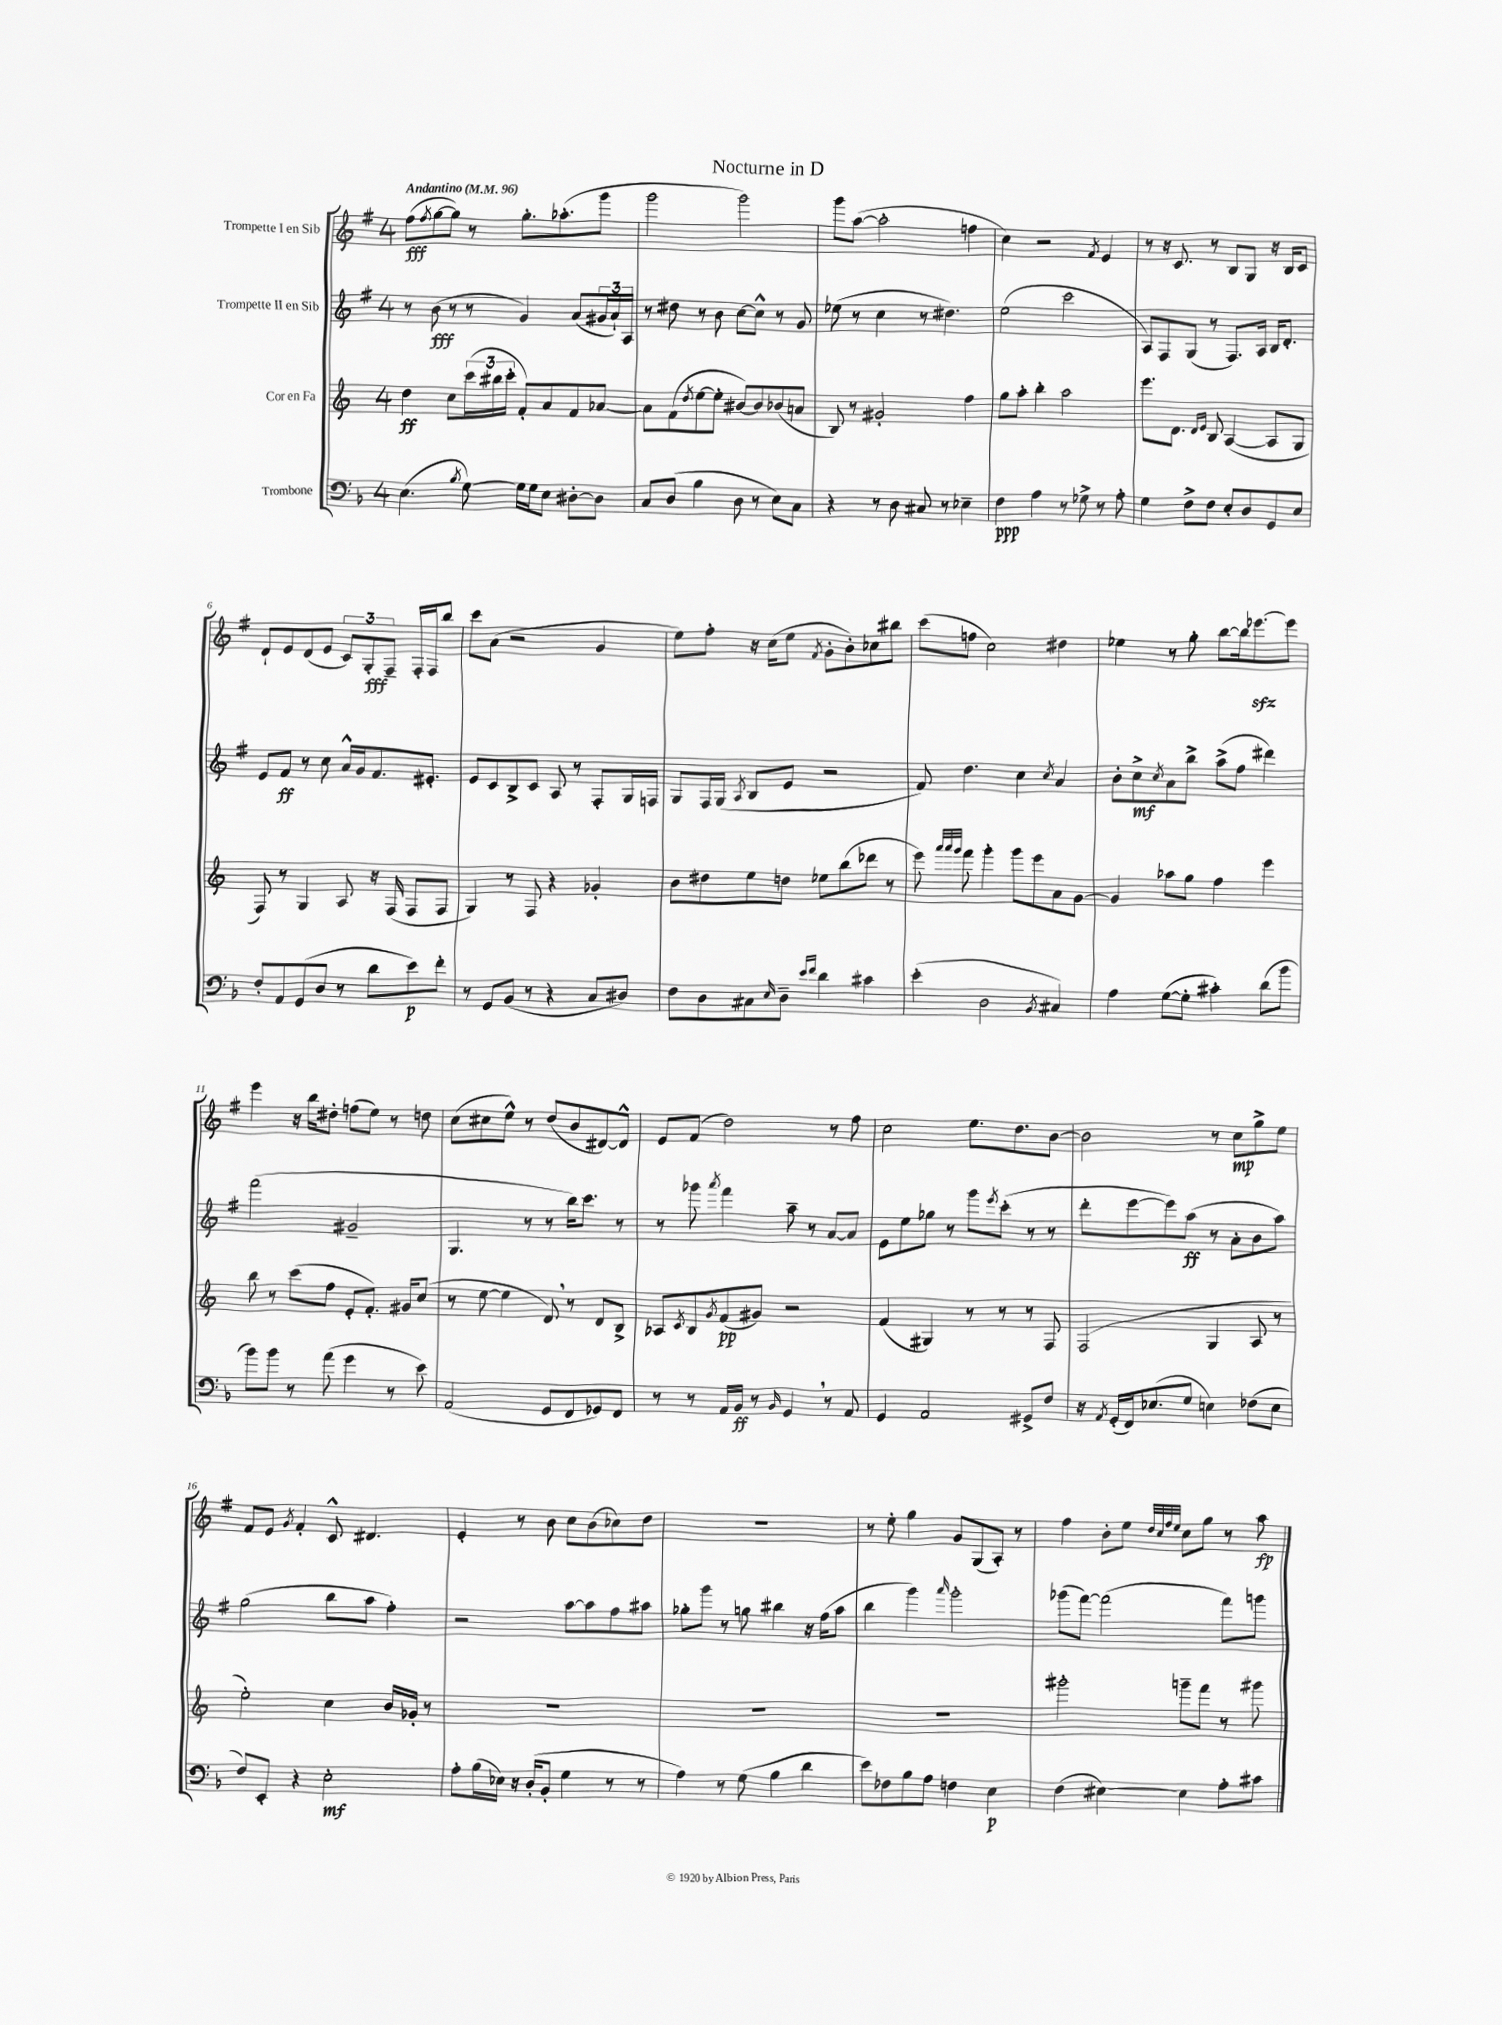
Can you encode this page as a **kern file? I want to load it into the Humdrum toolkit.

**kern	**kern	**kern	**kern
*staff4	*staff3	*staff2	*staff1
*clefF4	*clefG2	*clefG2	*clefG2
*k[b-]	*k[]	*k[f#]	*k[f#]
*M4/4	*M4/4	*M4/4	*M4/4
*MM96	*MM96	*MM96	*MM96
(4.E	4dd	8r	(8ff#
.	.	.	8qff#
.	.	(8b	[8gg
.	8cc	8r	8gg])
8qB-	.	.	.
[8G)	(24ccc	8r	8r
.	24bb#	.	.
.	24ccc'	.	.
16G]	8f')	4g)	8.gg'
16G	.	.	.
8E	8a	.	.
.	.	.	(8.aa-'
[8D#'	8f	(8a	.
8D#]	[8a-	24g#	8ggg
.	.	24a`)	.
.	.	24A	.
=	=	=	=
8C	8a-]	8r	2ggg
(8D	(8f	8dd#	.
.	8qdd	.	.
4B-	[8ee	8r	.
.	8ee']	8b	.
8D	[8b#)	[8cc	2ggg)
8r	8b#]	8cc^^]	.
8E)	(8b-	8r	.
8C	8a	8g	.
=	=	=	=
4r	8B)	(8ee-	8ggg
.	8r	8r	([8aa
8r	2g#'	4cc	2aa']
8D	.	.	.
8C#	.	8r	.
8r	.	4.dd#)	.
4E-~	4ff	.	4ff
=	=	=	=
4F	8gg	(2ee	4cc)
.	8aa'	.	.
4A	4bb'	.	2r
8r	2aa	2ccc	.
8G-^	.	.	.
.	.	.	8qf#
8r	.	.	4e
8A'	.	.	.
=	=	=	=
4G	8.eee	8A)	8r
.	.	8F#	16r
.	8.d	.	8.c
8F^	.	(8G	.
.	16qqd	.	.
.	16qqe	.	.
8F	8B	8r	8r
8E'	([4A	8.F#)	8B
8D	.	.	8G
.	.	16A	.
8GG	8A]	16B	16r
.	.	8.d'	16B
8E	8G	.	8c
=	=	=	=
8F'	8F)	8e	8d`
8AA	8r	8f#	8e
(8GG	4G	8r	(8d
8D	.	8cc	8e
8r	8A	16a^^	12c)
.	.	16g	.
.	.	.	12G'
8d	16r	8.f#	.
.	.	.	12F#~
.	(16F	.	.
8e)	8F	.	16F#'
.	.	8.e#'	16F#
8f'	8F	.	8bb
=	=	=	=
8r	4G)	8e	8ccc
8GG	.	8c	(8a
(8BB-	8r	8B^	2r
8r	8F	8c	.
4r	4r	8A	.
.	.	8r	.
8C	4g-'	8F#'	4g
8D#)	.	16G	.
.	.	16F	.
=	=	=	=
8F	8b	8G	8ee)
8D	8dd#	16F#	8ff#'
.	.	(16G	.
.	.	8qA	.
8C#	8ee	8B	16r
.	.	.	(16cc
16qqE	.	.	.
8D~	8dd	8e	8ee
16qqe	.	.	.
16qqf	.	.	8qf#
4d	8ee-	2r	8g'
.	(8bb	.	8b')
4c#	8ddd-	.	8cc-
.	8r	.	8bb#
=	=	=	=
(4e'	8eee)	8f#)	(8ccc
.	32qqaaa	.	.
.	32qqaaa	.	.
.	32qqggg	.	.
.	8fff	4.dd	8ff
2D	4ggg'	.	2cc)
.	8ggg	4cc	.
.	8eee	.	.
8qBB-	.	8qcc	.
4C#)	8a	4a	4dd#
.	[8g	.	.
=	=	=	=
4A	4g]	8b'	4ee-
.	.	8cc^	.
.	.	8qcc	.
([8G	8aa-	8a	8r
8G']	8gg	8bb^	8gg'
4c#')	4ff	(8aa^	[8bb
.	.	8ff#	16bb]
.	.	.	[8.eee-
(8d	4eee	4ddd#)	.
8b-	.	.	8eee-]
=	=	=	=
8b-)	8bb	(2fff#	4eee
8b-	8r	.	.
8r	(8ccc	.	16r
.	.	.	16bb
(8a	8ff	.	8dd#'
4g	8e'	2g#~	(8ff
.	8.f')	.	8ee)
8r	.	.	8r
.	16g#	.	.
8e)	(8cc	.	8dd
=	=	=	=
(2AA	8r	4.G	(8cc
.	[8ee	.	8cc#
.	4ee]	.	8ee^^)
.	.	8r	8r
8GG	8d)	8r	(8dd
8FF	8r	16bb)	8b
.	.	8.ccc	.
8GG-)	8d	.	[8d#)
8FF	8B^	8r	8d#^^]
=	=	=	=
8r	8A-	8r	8e
.	8qc	.	.
8r	8B	8ggg-	(8f#
.	8qg	8qaaa	.
16AA	(8f	4fff#	2dd)
16BB-	.	.	.
8r	8g#)	.	.
16qqBB-	.	.	.
4GG	2r	8aa~	.
.	.	8r	.
8r	.	[8a	8r
8AA	.	8a]	8ff#
=	=	=	=
4GG	(4f	8e	2cc
.	.	8ee	.
2AA	4G#)	8gg-	.
.	.	8r	.
.	8r	8ggg	8.ee
.	.	8qeee	.
.	8r	(8ccc'	.
.	.	.	8.dd
8GG#^	8r	8r	.
8F	8F	8r	[8b
=	=	=	=
16r	(2F	8ddd'	2b]
8qAA	.	.	.
(16GG'	.	.	.
16FF)	.	[8eee	.
(8.E-	.	.	.
.	.	8eee])	.
8G	.	(8aa	.
4E)	4G	8r	8r
.	.	8a'	8cc
(8F-	8A	8b	8gg^
8E	8r	8aa)	8ee
=	=	=	=
8F)	2ee')	(2gg	8f#
8EE'	.	.	8e
.	.	.	8qg
4r	.	.	4f#'
2E'	4cc	8bb	8c^^
.	.	8aa	4.d#
.	16b	4ff#')	.
.	16g-'	.	.
.	8r	.	.
=	=	=	=
8A'	1r	2r	4e'
(16B-	.	.	.
16E-)	.	.	.
16r	.	.	8r
(16D'	.	.	.
8BB-'	.	.	8b
4G	.	[8aa	8cc
.	.	8aa]	(8b
8r	.	8ff#	8cc-)
8r	.	8aa#	8dd
=	=	=	=
4A)	1r	8gg-'	1r
.	.	8ggg	.
8r	.	8r	.
(8G	.	8gg	.
4B-	.	4bb#	.
4d	.	16r	.
.	.	(16ff#	.
.	.	8aa	.
=	=	=	=
8e)	1r	4bb	8r
8F-	.	.	8ee'
8B-	.	4ggg)	4gg
8A	.	.	.
.	.	16qqaaa	.
4F	.	2ggg'	8g
.	.	.	(8G
4E	.	.	8A')
.	.	.	8r
=	=	=	=
(4F	2ggg#'	(8ggg-	4ff#
.	.	[8fff#)	.
[4E#)	.	(2fff#]	8b'
.	.	.	8ee
.	.	.	32qqdd
.	.	.	32qqcc
.	.	.	32qqff#
.	.	.	32qqee
4E#]	8ggg~	.	8cc
.	8fff	.	8gg
8A'	8r	8fff#)	8r
8c#	8ggg#	8ggg	8aa
==	==	==	==
*-	*-	*-	*-
